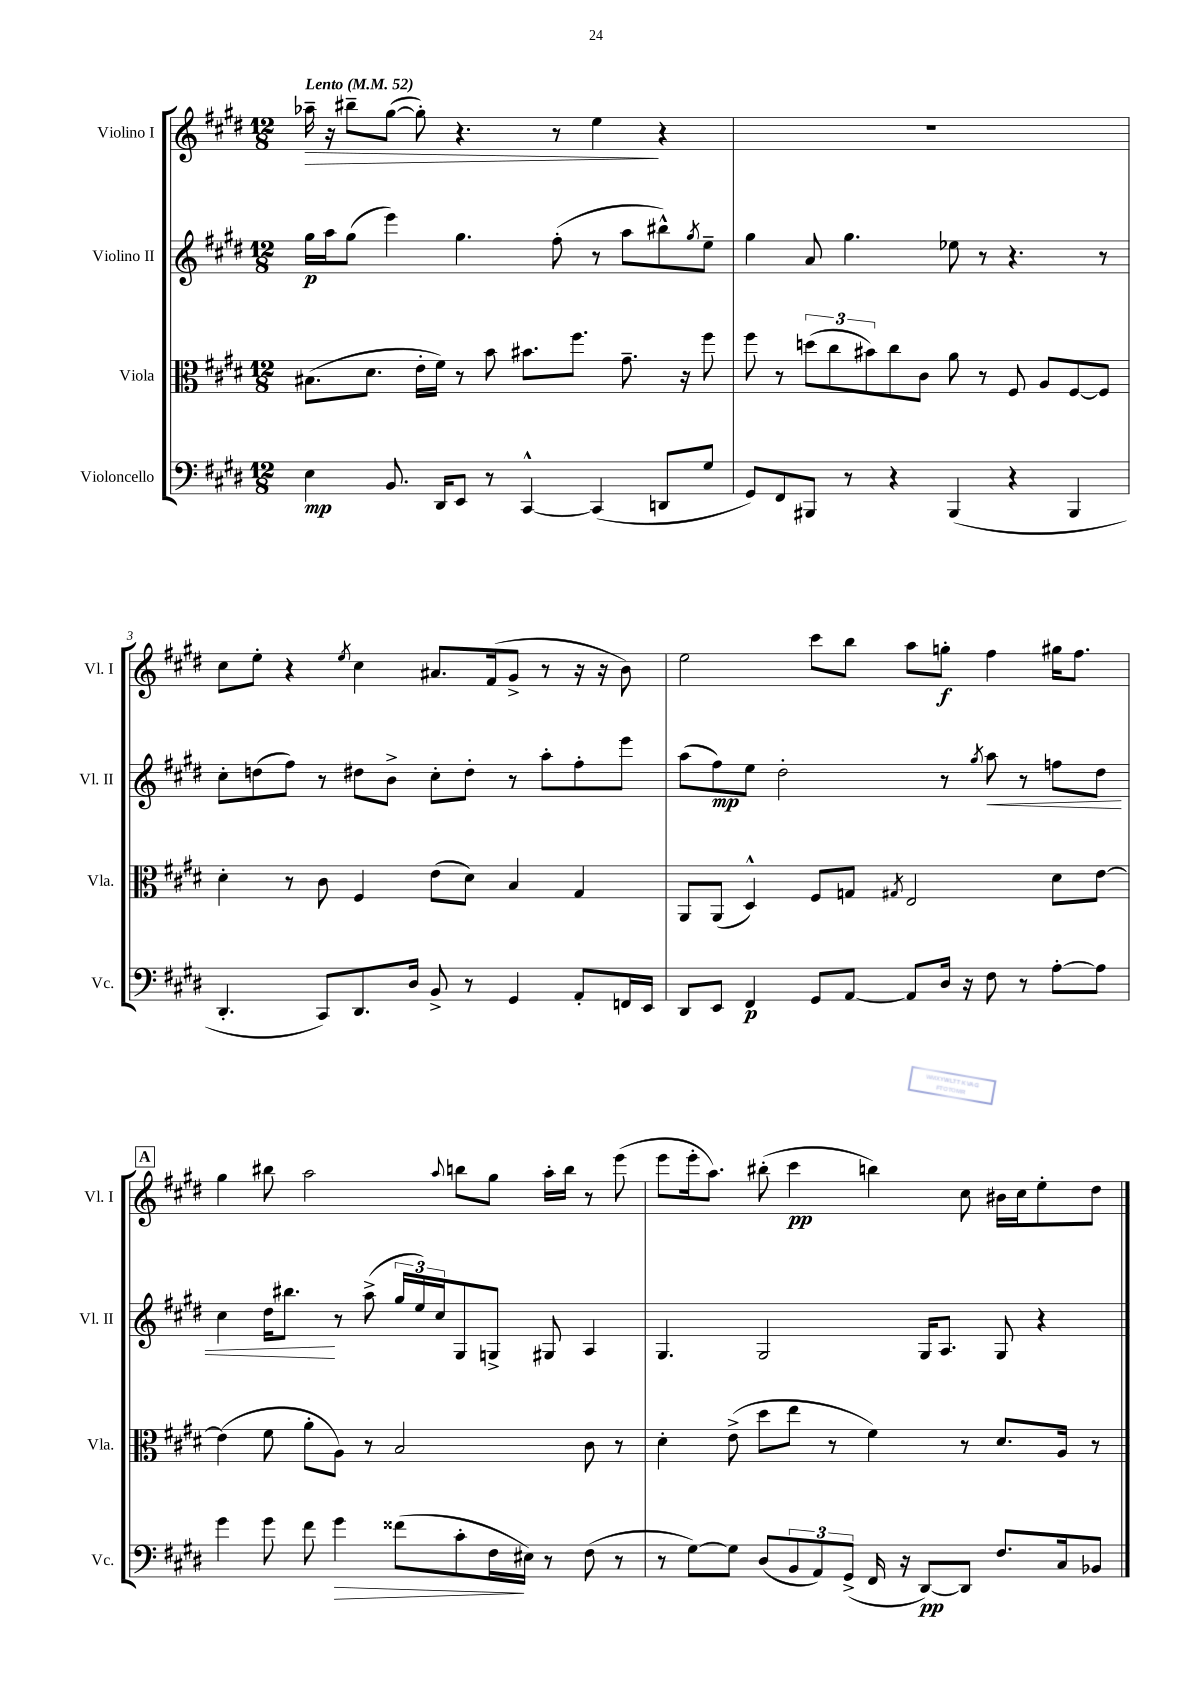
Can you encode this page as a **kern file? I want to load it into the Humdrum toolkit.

**kern	**kern	**kern	**kern
*staff4	*staff3	*staff2	*staff1
*clefF4	*clefC3	*clefG2	*clefG2
*k[f#c#g#d#]	*k[f#c#g#d#]	*k[f#c#g#d#]	*k[f#c#g#d#]
*M12/8	*M12/8	*M12/8	*M12/8
*MM52	*MM52	*MM52	*MM52
4E\	(8.B#\L	16gg#\LL	16aa-~\
.	.	16aa\J	16r
.	.	(8gg#\J	8bb#~\L
.	8.d#\J	.	.
8.BB/	.	4eee\)	([8gg#\J
.	16e'\LL	.	8gg#'\])
16DD#/LK	16f#\JJ)	.	.
8EE/J	8r	4.gg#\	4.r
8r	8b\	.	.
[4CC#^^/	8.b#\L	.	.
.	.	(8ff#'\	8r
.	8.ff#\J	.	.
(4CC#/]	.	8r	4ee\
.	8.g#~\	8aa\L	.
8DD/L	.	8bb#^^\)	4r
.	16r	.	.
.	.	8qgg#/	.
8G#/J	8ff#\	8ee~\J	.
=	=	=	=
8GG#/L)	8ff#\	4gg#\	1.r
8FF#/	8r	.	.
8BBB#/J	(12dd\L	8a/	.
.	12cc#\	.	.
8r	.	4.gg#\	.
.	12b#\)	.	.
4r	8cc#\	.	.
.	8c#\J	.	.
(4BBB#/	8a\	8ee-\	.
.	8r	8r	.
4r	8F#/	4.r	.
.	8A/L	.	.
4BBB#/	[8F#/	.	.
.	8F#/]J	8r	.
=	=	=	=
4.DD#'/	4d#'\	8cc#'\L	8cc#\L
.	.	(8dd\	8ee'\J
.	8r	8ff#\J)	4r
8CC#/L)	8c#\	8r	.
.	.	.	8qee/
8.DD#/	4F#/	8dd#\L	4cc#\
.	.	8b^\J	.
16D#/Jk	.	.	.
8BB^/	(8e\L	8cc#'\L	8.a#/L
8r	8d#\J)	8dd#'\J	.
.	.	.	(16f#/k
4GG#/	4B/	8r	8g#^/J
.	.	8aa'\L	8r
8AA'/L	4G#/	8ff#'\	16r
.	.	.	16r
16FF/L	.	8eee\J	8b\)
16EE/JJ	.	.	.
=	=	=	=
8DD#/L	8AA/L	(8aa\L	2ee\
8EE/J	(8AA/J	8ff#\)	.
4FF#/	4D#^^/)	8ee\J	.
.	.	2dd#'\	.
8GG#/L	8F#/L	.	8ccc#\L
[8AA/J	8G/J	.	8bb\J
.	8qG#/	.	.
8AA/]L	2E/	.	8aa\L
16D#/Jk	.	8r	8gg'\J
16r	.	.	.
.	.	8qgg#/	.
8F#\	.	8aa\	4ff#\
8r	.	8r	.
[8A'\L	8d#\L	8ff\L	16gg#\LK
.	.	.	8.ff#\J
8A\]J	[8e\J	8dd#\J	.
=	=	=	=
4g#\	(4e\]	4cc#\	4gg#\
8g#\	8f#\	16dd#\LK	8bb#\
.	.	8.bb#\J	.
8f#\	8a'\L	.	2aa\
4g#\	8A\J)	8r	.
.	8r	(8aa^\	.
(8f##\L	2B/	24gg#/LL	.
.	.	24ee/)	.
.	.	24cc#/J	.
.	.	.	8qqaa/
8c#'\	.	8G#/	8bb\L
16F#\L	.	8G^/J	8gg#\J
16E#\JJ)	.	.	.
8r	.	8G#/	16aa'\LL
.	.	.	16bb\JJ
(8F#\	8c#\	4A/	8r
8r	8r	.	(8eee\
=	=	=	=
8r	4d#'\	4.G#/	8eee\L
[8G#\L)	.	.	16eee'\k
.	.	.	8.aa\J)
8G#\]J	(8e^\	.	.
(8D#/L	8dd#\L	2G#/	(8bb#'\
12BB/	8ee\J	.	4ccc#\
12AA/)	.	.	.
.	8r	.	.
(12GG#^/J	.	.	.
16FF#/	4f#\)	.	4bb\)
16r	.	.	.
[8DD#/L)	.	16G#/LK	.
.	.	8.A/J	.
8DD#/]J	8r	.	8cc#\
8.F#/L	8.d#/L	8G#/	16b#\LL
.	.	.	16cc#\J
.	.	4r	8ee'\
16C#/k	16A/Jk	.	.
8BB-/J	8r	.	8dd#\J
==	==	==	==
*-	*-	*-	*-
